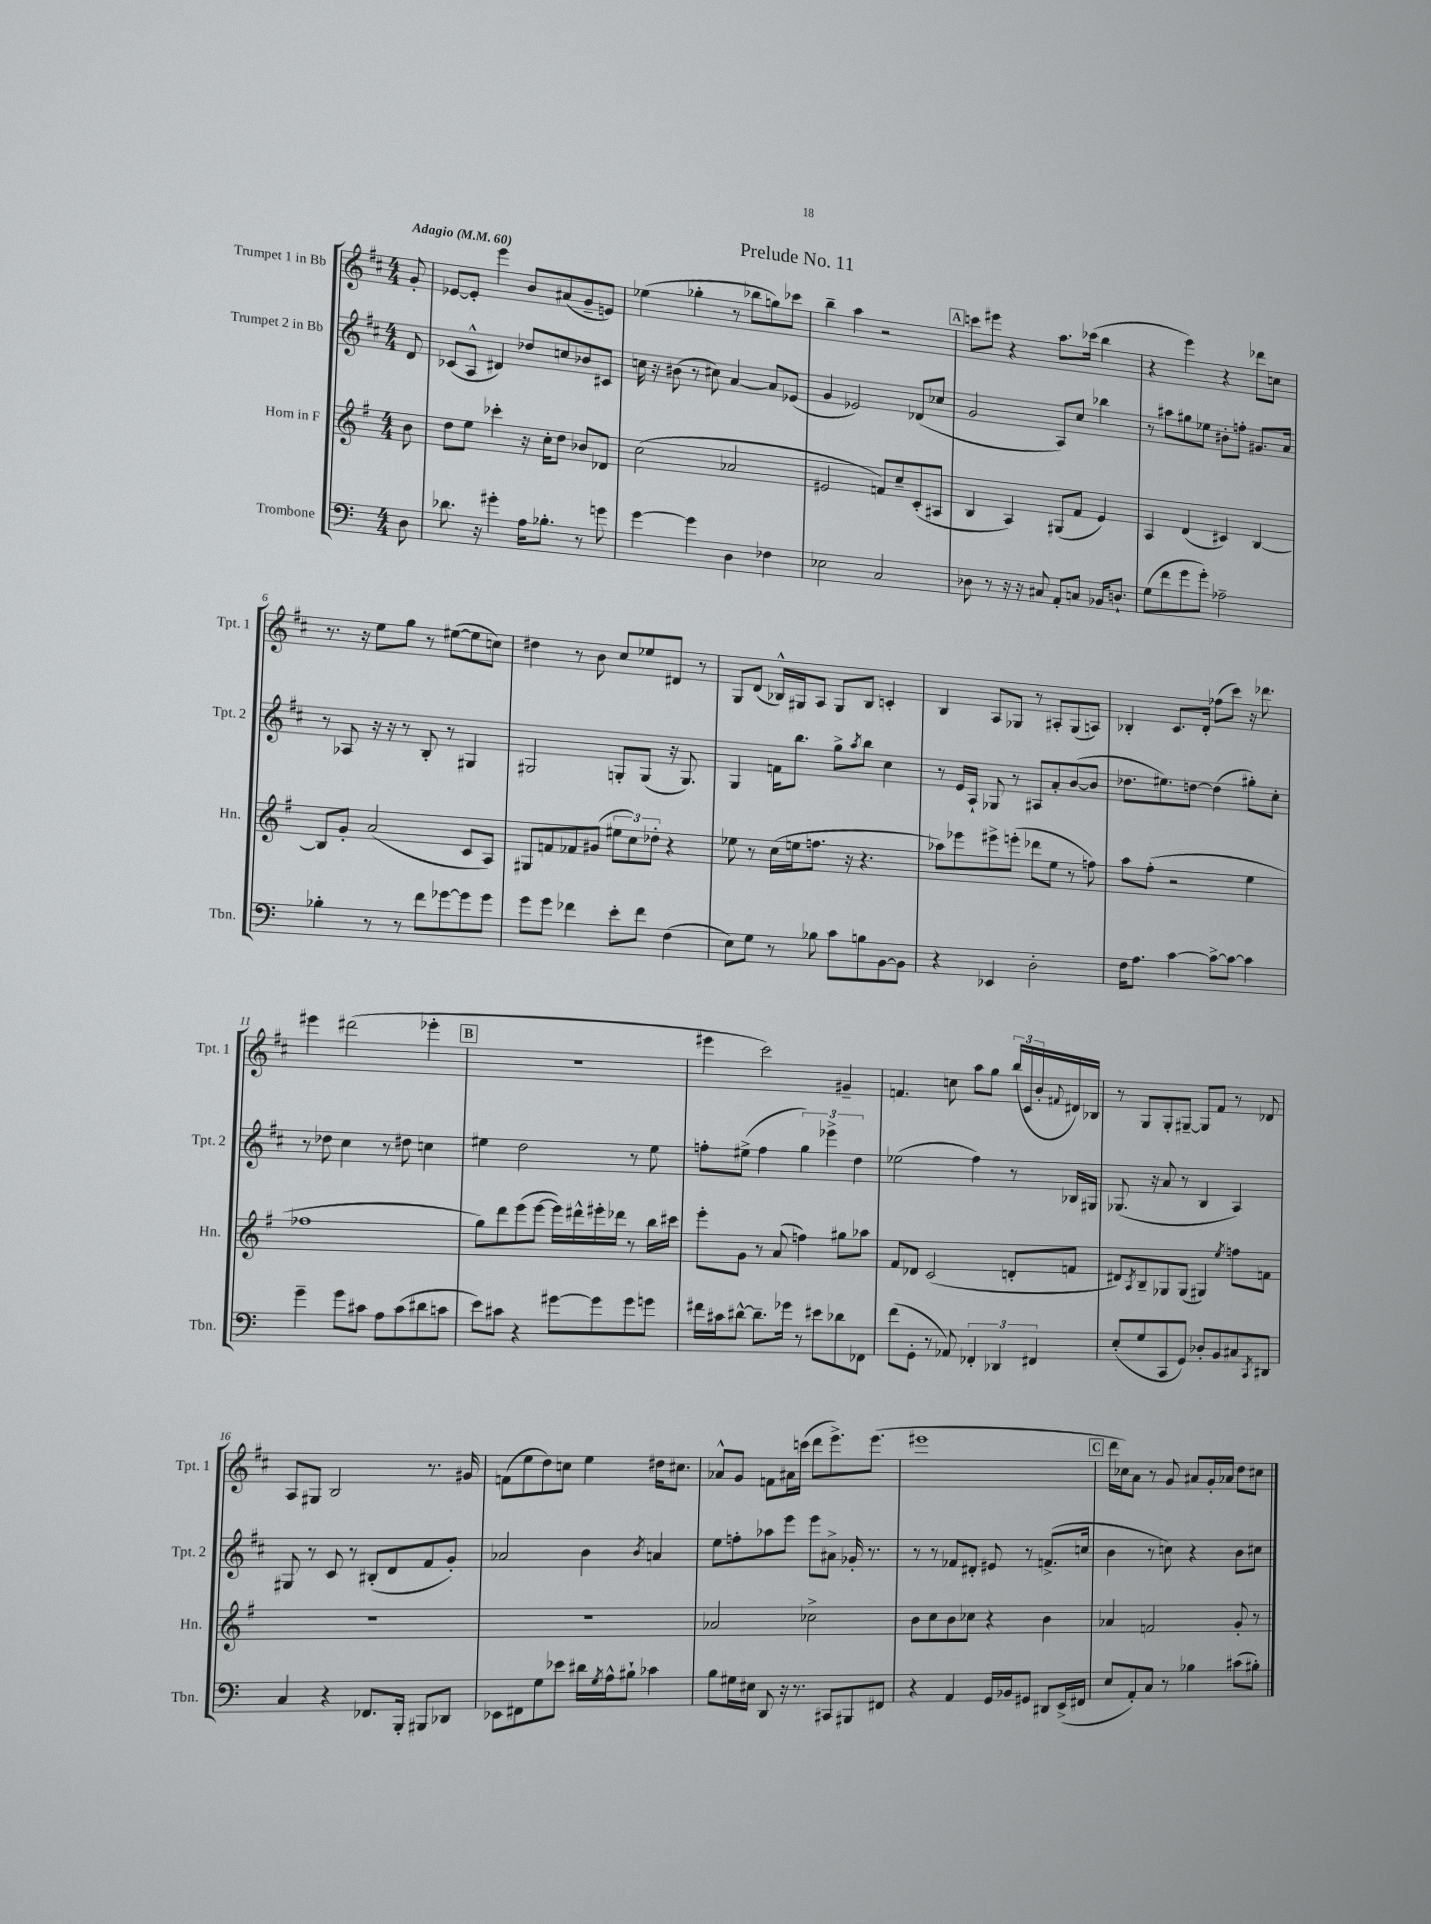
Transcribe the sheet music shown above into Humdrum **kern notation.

**kern	**kern	**kern	**kern
*staff4	*staff3	*staff2	*staff1
*clefF4	*clefG2	*clefG2	*clefG2
*k[]	*k[f#]	*k[f#c#]	*k[f#c#]
*M4/4	*M4/4	*M4/4	*M4/4
*MM60	*MM60	*MM60	*MM60
8D	8b	8d	8g'
=	=	=	=
8.d-	8dd	(8c-	[8e-
.	8ee	8A^^	8e-']
16r	.	.	.
4g#'	4ccc-'	4d#)	4eee
16A	16r	8dd-	8b
8.B-'	16cc'	.	.
.	8dd	8cc	(8a#
8r	8b-	8b-	8g~
8g	8d-	8c#	8e)
=	=	=	=
[4g	(2cc	16cc	(4ee-
.	.	16r	.
.	.	(8b#	.
4g]	.	8r	4gg-'
.	.	8cc#)	.
4D	2a-	[4a	8r
.	.	.	8bb-
4F-	.	8a]	8gg)
.	.	(8e-	8ccc-
=	=	=	=
2E-	2e#	4g	4bb~
.	.	2e-)	4aa
2C	8f)	.	2r
.	8cc~	.	.
.	(8c'	(8d-	.
.	8A#	8cc-	.
=	=	=	=
8D-	4B	2g	8ccc
8r	.	.	8eee#
16r	4A)	.	4r
16r	.	.	.
8C#	.	.	.
8AA'	(8G#	8A)	8.aa
8C	8f#	8cc#	.
.	.	.	(16ccc-
16BB-	4e)	4bb-	4bb
8.D`	.	.	.
=	=	=	=
(8G	4A	8r	4r
8f	.	8aa#	.
8g	(4d	8gg#	4eee)
8g')	.	8ee-	.
2A-~	4c#)	8b#'	4r
.	.	8ff'	.
.	[4B	8.g#	8ddd-
.	.	.	8cc
.	.	16a	.
=	=	=	=
4B-'	8B]	8r	8.r
.	8g'	8A-	.
.	.	.	16r
8r	(2a	16r	8ee
.	.	16r	.
8r	.	8r	8gg
8f	.	8B'	8r
[8g-	.	8r	([8ee#
8g-]	8c	4G#	8ee#]
8g-	8A)	.	8cc)
=	=	=	=
8g	8G#	2G#	4dd#
8g	8f	.	.
4f-	8f-	.	8r
.	(8g#	.	8b
8e'	12ee#	8G'	8cc#
.	12cc)	.	.
8f-	.	(8G	8ee-
.	12dd-'	.	.
(4F	4r	16r	8d#
.	.	8.G)	.
.	.	.	8r
=	=	=	=
8E)	8ee-	4G	8G
8G	8r	.	(8d
8r	(16cc	16f	16B-^^)
.	16ee	8.bb	16G#
8B-	8.ff	.	8A
8c	.	8gg^	8G#
.	16r	.	.
.	.	8qaa	.
8B	4.r	8bb	8B-
[8BB	.	4cc#	4c'
8BB]	.	.	.
=	=	=	=
4r	8aa-)	8r	4B
.	8eee-	16e	.
.	.	16A`	.
4EE-	8eee#^	8G-	8A
.	(8eee'	8r	8G-
2D'	8ddd-	8A#	8r
.	8ee	8a'	8A#'
.	8r	([8b	(8G-
.	8ff)	8b]	8A)
=	=	=	=
16F	8aa	8.dd-	4B-'
8.A	.	.	.
.	(8ff#'	.	.
.	.	8.ee#)	.
[4c	2r	.	8.c#
.	.	[8dd	.
.	.	.	16d'
8c^_	.	(4dd]	(8ff-
8c_	.	.	8ccc#)
4c]	4ee	8gg#')	16r
.	.	.	8.ddd-
.	.	8cc#'	.
=	=	=	=
4g~	1ff-	8r	4eee#
.	.	8dd-	.
8g	.	4cc#	(2ddd#
8c#	.	.	.
8A	.	8r	.
(8c#	.	8dd#	.
8d#	.	4cc	4eee-'
8c	.	.	.
=	=	=	=
8e)	8gg)	4ee#	1r
8c#	8ddd	.	.
4r	(8eee	2dd	.
.	[8eee	.	.
[8g#	16eee])	.	.
.	16ddd#^^	.	.
8g#]	16eee#'	.	.
.	16ddd-	.	.
8g#	8r	8r	.
8g	16bb	8ee#	.
.	16ccc#	.	.
=	=	=	=
16f#	8eee'	8ff'	4eee#
16c#	.	.	.
[8d#^^	8g	(8ee#^	.
8.d#~]	8r	4ff	2ccc#)
.	(8a	.	.
16g-	.	.	.
8r	4ff)	6gg)	.
8e#	.	.	.
.	.	6eee-^	.
8d-	8gg#	.	4g#~
.	.	6dd	.
8FF-	8aa-	.	.
=	=	=	=
(8f	8f#	(2ee-	4.f
8GG'	8d-	.	.
8r	(2c	.	.
8AA-)	.	.	8cc
6FF-'	.	4ff#)	8aa
.	.	.	8gg
6DD-	.	.	.
.	8d'	8r	(24bb
.	.	.	24c#
6FF#	.	.	24b'
.	.	.	8qqf#
.	8f	16B-	16d#)
.	.	16G#	16B-
=	=	=	=
(8E'	8d#)	(8.G-	8r
.	8qA	.	.
8G	8B~	.	8G
.	.	16r	.
8CC	8G-	8a	8G'
8GG)	(8G-	8r	[8G#~
8D-'	4G#)	4B	8G#]
8BB	.	.	8f#
.	8qee	.	.
8C#	8ff	4A)	8r
8qCC	.	.	.
8DD#	8f	.	8d-
=	=	=	=
4C	1r	8G#	8A
.	.	8r	8G#
4r	.	8c#	2B
.	.	8r	.
8.FF-	.	(8B#'	.
.	.	8d	.
16BBB'	.	.	.
8BBB#	.	8f#	8.r
8DD-	.	8g')	.
.	.	.	16g#
=	=	=	=
8EE-	1r	2a-	(8f
8FF#	.	.	8ee
8G	.	.	8dd)
8e-	.	.	8cc
16d#	.	4b	4ee
8qG	.	.	.
16A^^	.	.	.
8B#`	.	.	.
.	.	8qb	.
4c-	.	4a	16dd#
.	.	.	8.cc#
=	=	=	=
8B	2a-	8ee	8a-^^
16G#	.	8ff'	8g
16E#	.	.	.
8DD	.	8aa-	8f
16r	.	8eee	16a#
8.r	.	.	(16ccc
.	2cc-^	8eee	8ddd
8CC#	.	8a#^	8.eee^)
8BBB#	.	16g-'	.
.	.	8.r	(8.eee
8FF#	.	.	.
=	=	=	=
4r	8b	8r	1eee#
.	8cc	8r	.
4AA	8b	8f-	.
.	8cc-	8d#'	.
16GG	4r	8e#	.
16BB-	.	.	.
8GG#	.	8r	.
8DD#	4b	(8.f^	.
(16EE^	.	.	.
16FF#	.	16cc	.
=	=	=	=
8E	4a-	4b	16ddd
.	.	.	16cc-)
8AA')	.	.	8a
8C	2f	8r	8r
8r	.	8cc)	8g
4B-	.	4r	8a#
.	.	.	16g'
.	.	.	16a-
(8c#	8g'	8b	8dd
8B#')	8r	8cc#	8cc#
==	==	==	==
*-	*-	*-	*-
